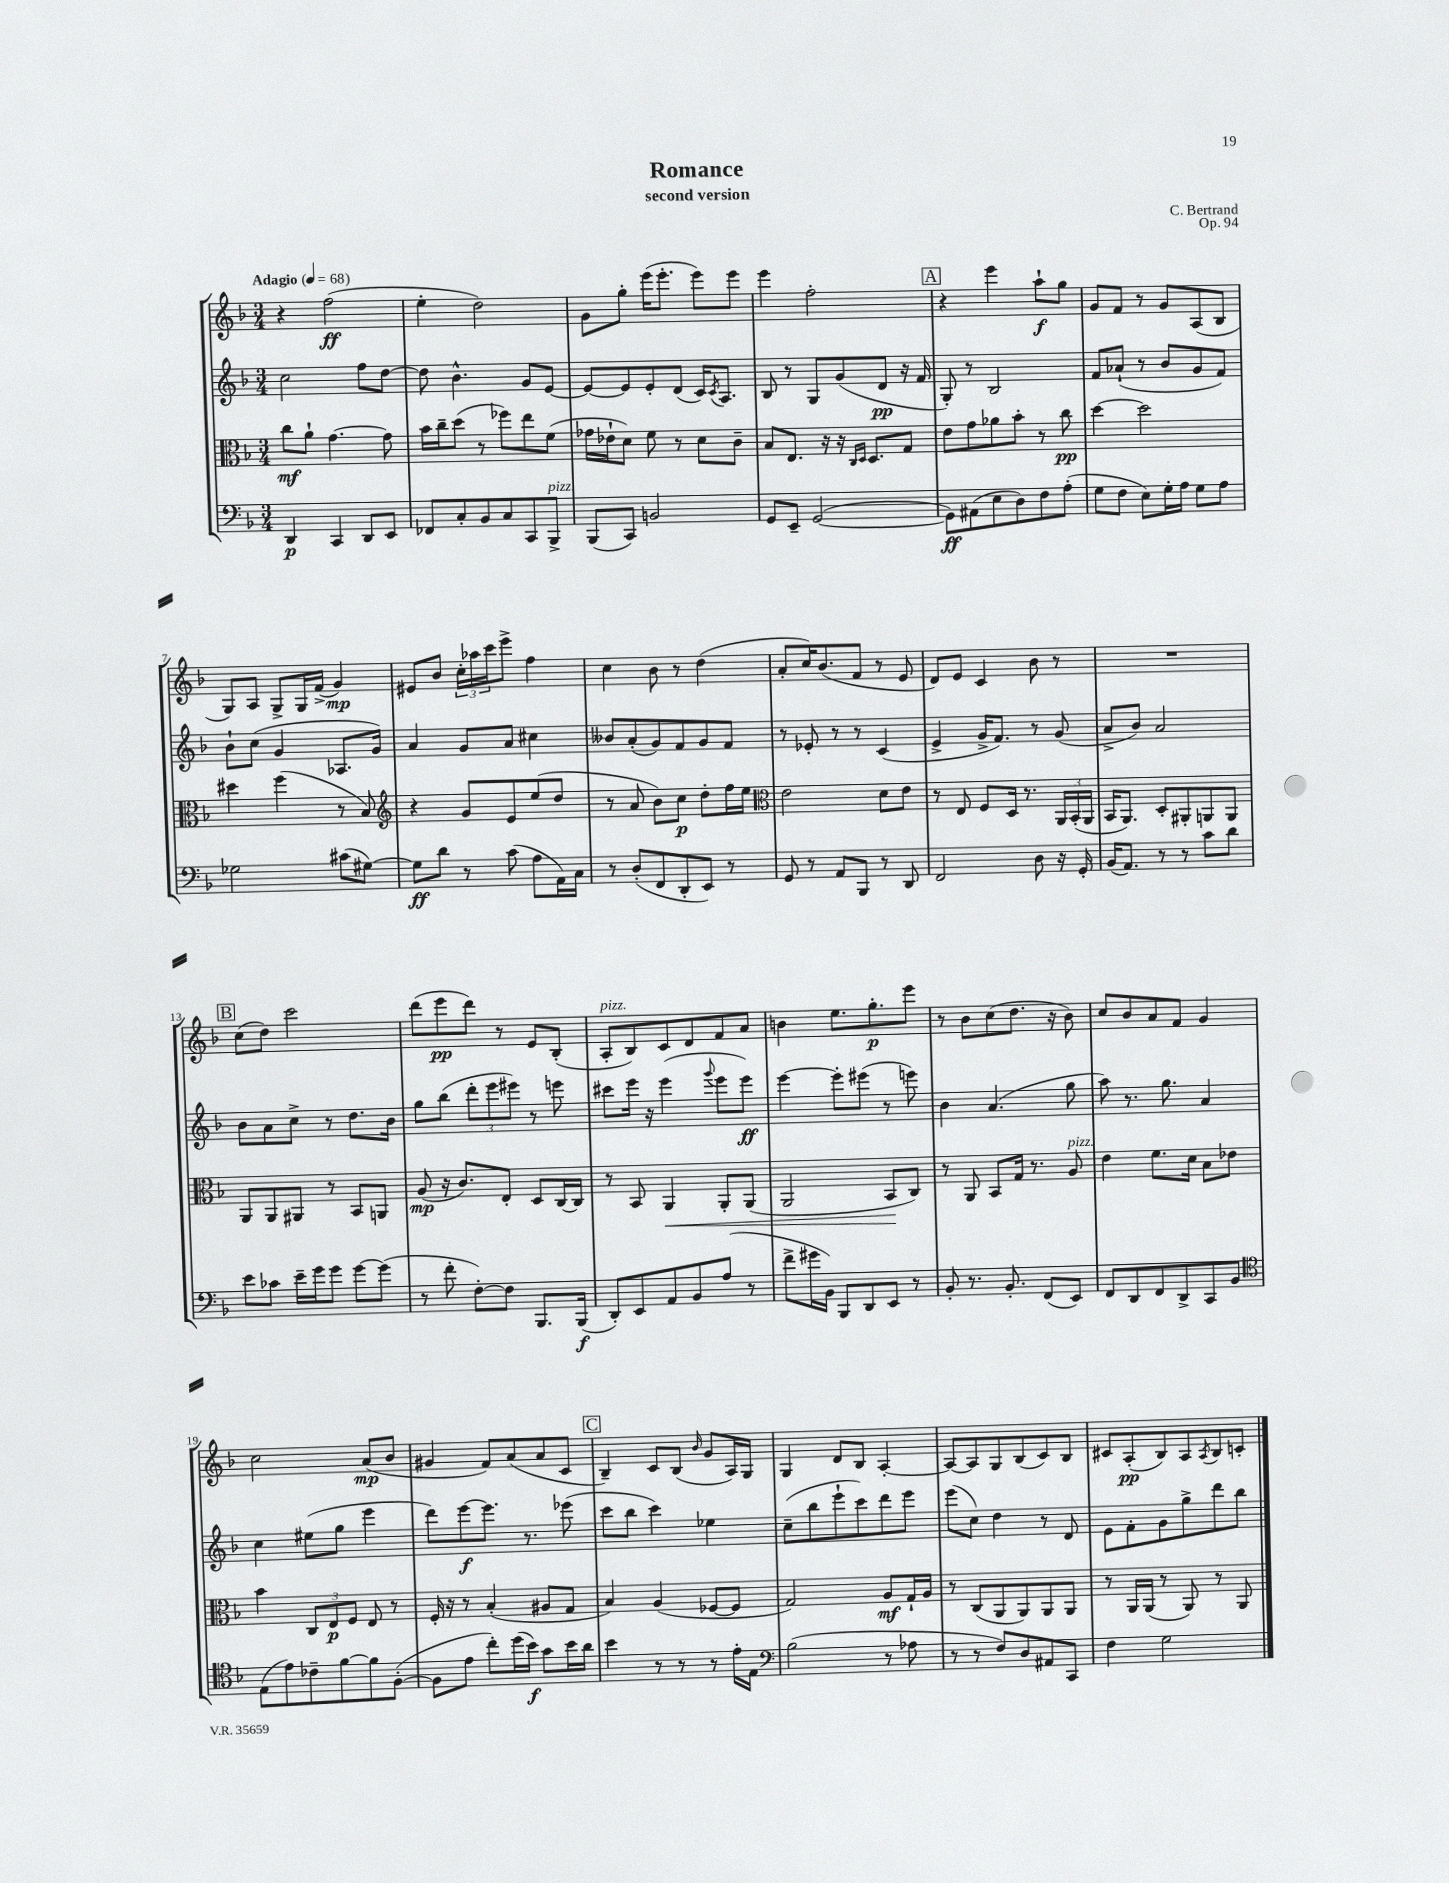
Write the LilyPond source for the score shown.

\header { title = "Romance" composer = "C. Bertrand" subtitle = "second version" opus = "Op. 94" }
<<
\new StaffGroup <<
\new Staff = "s0" {
    \clef treble \key f \major \numericTimeSignature \time 3/4 \tempo "Adagio" 4 = 68
    r4 f''2\ff( |
    e''4-. d''2) |
    g'8 g''8-. e'''16( e'''8.-. e'''8) e'''8 |
    e'''4 f''2-. |
    \mark \markup { \box "A" } r4 e'''4 a''8-!\f g''8 |
    g'8 f'8 r8 g'8 a8( bes8 |
    g8) a8 g8-> g16 f'16->( g'4\mp) |
    eis'8 bes'8 \tuplet 3/2 { c''16-. aes''16 c'''16 } e'''8-> f''4 |
    c''4 bes'8 r8 d''4( |
    a'8-. c''16) bes'8.( f'8 r8 e'8 |
    d'8) e'8 c'4 bes'8 r8 |
    R2. |
    \mark \markup { \box "B" } c''8( d''8) c'''2 |
    d'''8( e'''8\pp d'''8) r8 e'8 bes8-.( |
    a8-.^\markup { \italic "pizz." } bes8) c'8 d'8 f'8 a'8 |
    b'4 e''8. g''8.-.\p e'''8 |
    r8 bes'8 c''8( d''8. r16 bes'8) |
    c''8 bes'8 a'8 f'8 g'4 |
    c''2 a'8\mp( bes'8 |
    gis'4 f'8) a'8( a'8 c'8 |
    \mark \markup { \box "C" } bes4--) c'8 bes8( \grace { bes'16 } g'8 a16) g16 |
    g4 d'8 bes8 a4~-. |
    a8~ a8 g8 bes8( c'8) bes8 |
    cis'8 a8-.\pp( bes8) a8 \acciaccatura { a8 } bes8 c'8-. \bar "|." |
}
\new Staff = "s1" {
    \clef treble \key f \major \numericTimeSignature \time 3/4
    c''2 f''8 d''8~ |
    d''8 bes'4.-^ g'8 e'8~ |
    e'8~ e'8 e'8-. d'8( c'16) \acciaccatura { c'8 } a8. |
    bes8 r8 g8 g'8( d'8\pp r16 f'16 |
    \mark \markup { \box "A" } g8-.) r8 bes2 |
    f'8 aes'8-!( r8 bes'8 g'8 f'8) |
    bes'8-! c''8( g'4 aes8. g'16) |
    a'4 g'8 a'8 cis''4 |
    beses'8 a'8-.( g'8) f'8 g'8 f'8 |
    r8 ees'8-. r8 r8 c'4( |
    e'4-> g'16-> f'8.) r8 g'8( |
    a'8-> bes'8) a'2 |
    \mark \markup { \box "B" } bes'8 a'8 c''8-> r8 d''8. bes'16 |
    g''8 bes''8( \tuplet 3/2 { d'''8-. e'''8 eis'''8) } r8 e'''8 |
    cis'''8 e'''16 r16 e'''4( \appoggiatura { g'''8 } e'''8 e'''8\ff) |
    e'''4~ e'''8-. eis'''8( r8 e'''8) |
    bes'4 a'4.( g''8 |
    a''8) r8. g''8. a'4 |
    c''4 eis''8( g''8 e'''4 |
    d'''8) e'''8~\f e'''8. r8. ees'''8( |
    \mark \markup { \box "C" } c'''8 bes''8 c'''4) ees''4 |
    c''8--( bes''8 e'''8-! c'''8) d'''8 e'''8 |
    e'''8( c''8) d''4 r8 d'8 |
    e'8 f'8-. g'8 g''8-> d'''8 bes''8 \bar "|." |
}
\new Staff = "s2" {
    \clef alto \key f \major \numericTimeSignature \time 3/4
    c''8\mf a'8-! g'4.~ g'8 |
    bes'16 c''16-- d''8( r8 fes''8) e''8 f'8( |
    ges'16 ees'16-! d'8) f'8 r8 d'8 c'8-- |
    bes8 e8. r16 r16 \grace { c16 d16 } d8. g8 |
    \mark \markup { \box "A" } e'8 g'8 aes'8 bes'8-. r8 c''8\pp |
    d''4~ d''2 |
    dis''4 f''4( r8 bes8) |
    \clef treble r4 g'8 e'8 e''8( d''8 |
    r8 a'8 bes'8) c''8\p d''8-. f''16 e''16 |
    \clef alto e'2 d'8 e'8 |
    r8 e8 f8 d16 r8. \tuplet 3/2 { a,16 bes,16-.( a,16 } |
    bes,16 a,8.) d8-. ais,8-. a,8 a,8 |
    \mark \markup { \box "B" } a,8 a,8 ais,8 r8 bes,8 a,8 |
    a8\mp( r16 c'8.) e8-. d8 c16~ c16 |
    r8 bes,8 a,4\< a,8-. a,8( |
    a,2 bes,8\! c8) |
    r8 a,8 bes,8 g16 r8. a8^\markup { \italic "pizz." } |
    e'4 f'8. d'16 bes8 ees'8 |
    bes'4 \tuplet 3/2 { c8 e8\p f8 } e8 r8 |
    f16-. r16 r8 bes4-.( ais8 g8 |
    \mark \markup { \box "C" } bes4) a4( fes8~ fes8 |
    g2) a8\mf g16-! a16 |
    r8 c8( a,8 a,8) a,8 a,8 |
    r8 a,16 a,16( r8 a,8) r8 a,8 \bar "|." |
}
\new Staff = "s3" {
    \clef bass \key f \major \numericTimeSignature \time 3/4
    d,4\p c,4 d,8 e,8 |
    fes,8 c8-. bes,8 c8 c,8 bes,,8->^\markup { \italic "pizz." } |
    bes,,8( c,8) b,2 |
    g,8 e,8-- g,2~( |
    \mark \markup { \box "A" } g,8\ff) ais,8( e8 d8) f8 a8-.( |
    g8 f8 e8) g16-. a16 g8 a8 |
    ges2 cis'8( gis8~) |
    gis8\ff d'8 r8 c'8( a8 a,16) c16 |
    r8 d8-.( f,8 d,8-. e,8) r8 |
    g,8 r8 a,8 bes,,8 r8 d,8 |
    f,2 d8 r16 g,16-. |
    bes,16( a,8.) r8 r8 c'8 d'8 |
    \mark \markup { \box "B" } e'8 ces'8 e'16-- g'16 g'8 g'8~ g'8( |
    r8 f'8-. f8~-.) f8 bes,,8. bes,,16\f( |
    d,8-.) e,8 a,8 bes,8 a8( r8 |
    f'8-> gis'16 bes,16) bes,,8 d,8 e,8 r8 |
    bes,8-. r8. bes,8.-. f,8( e,8) |
    f,8 d,8 f,8 d,8-> c,8 bes,8 |
    \clef tenor e8( e'8) ces'8-- f'8~ f'8 f8~-.( |
    f8 e'8 c''8-.) d''16( bes'16\f) g'8 bes'16 a'16 |
    \mark \markup { \box "C" } bes'4 r8 r8 r8 e'16-. e16 |
    \clef bass bes2( r8 aes8 |
    r8 r8 f8) d8 ais,8 c,8 |
    f4 g2 \bar "|." |
}
>>
>>
